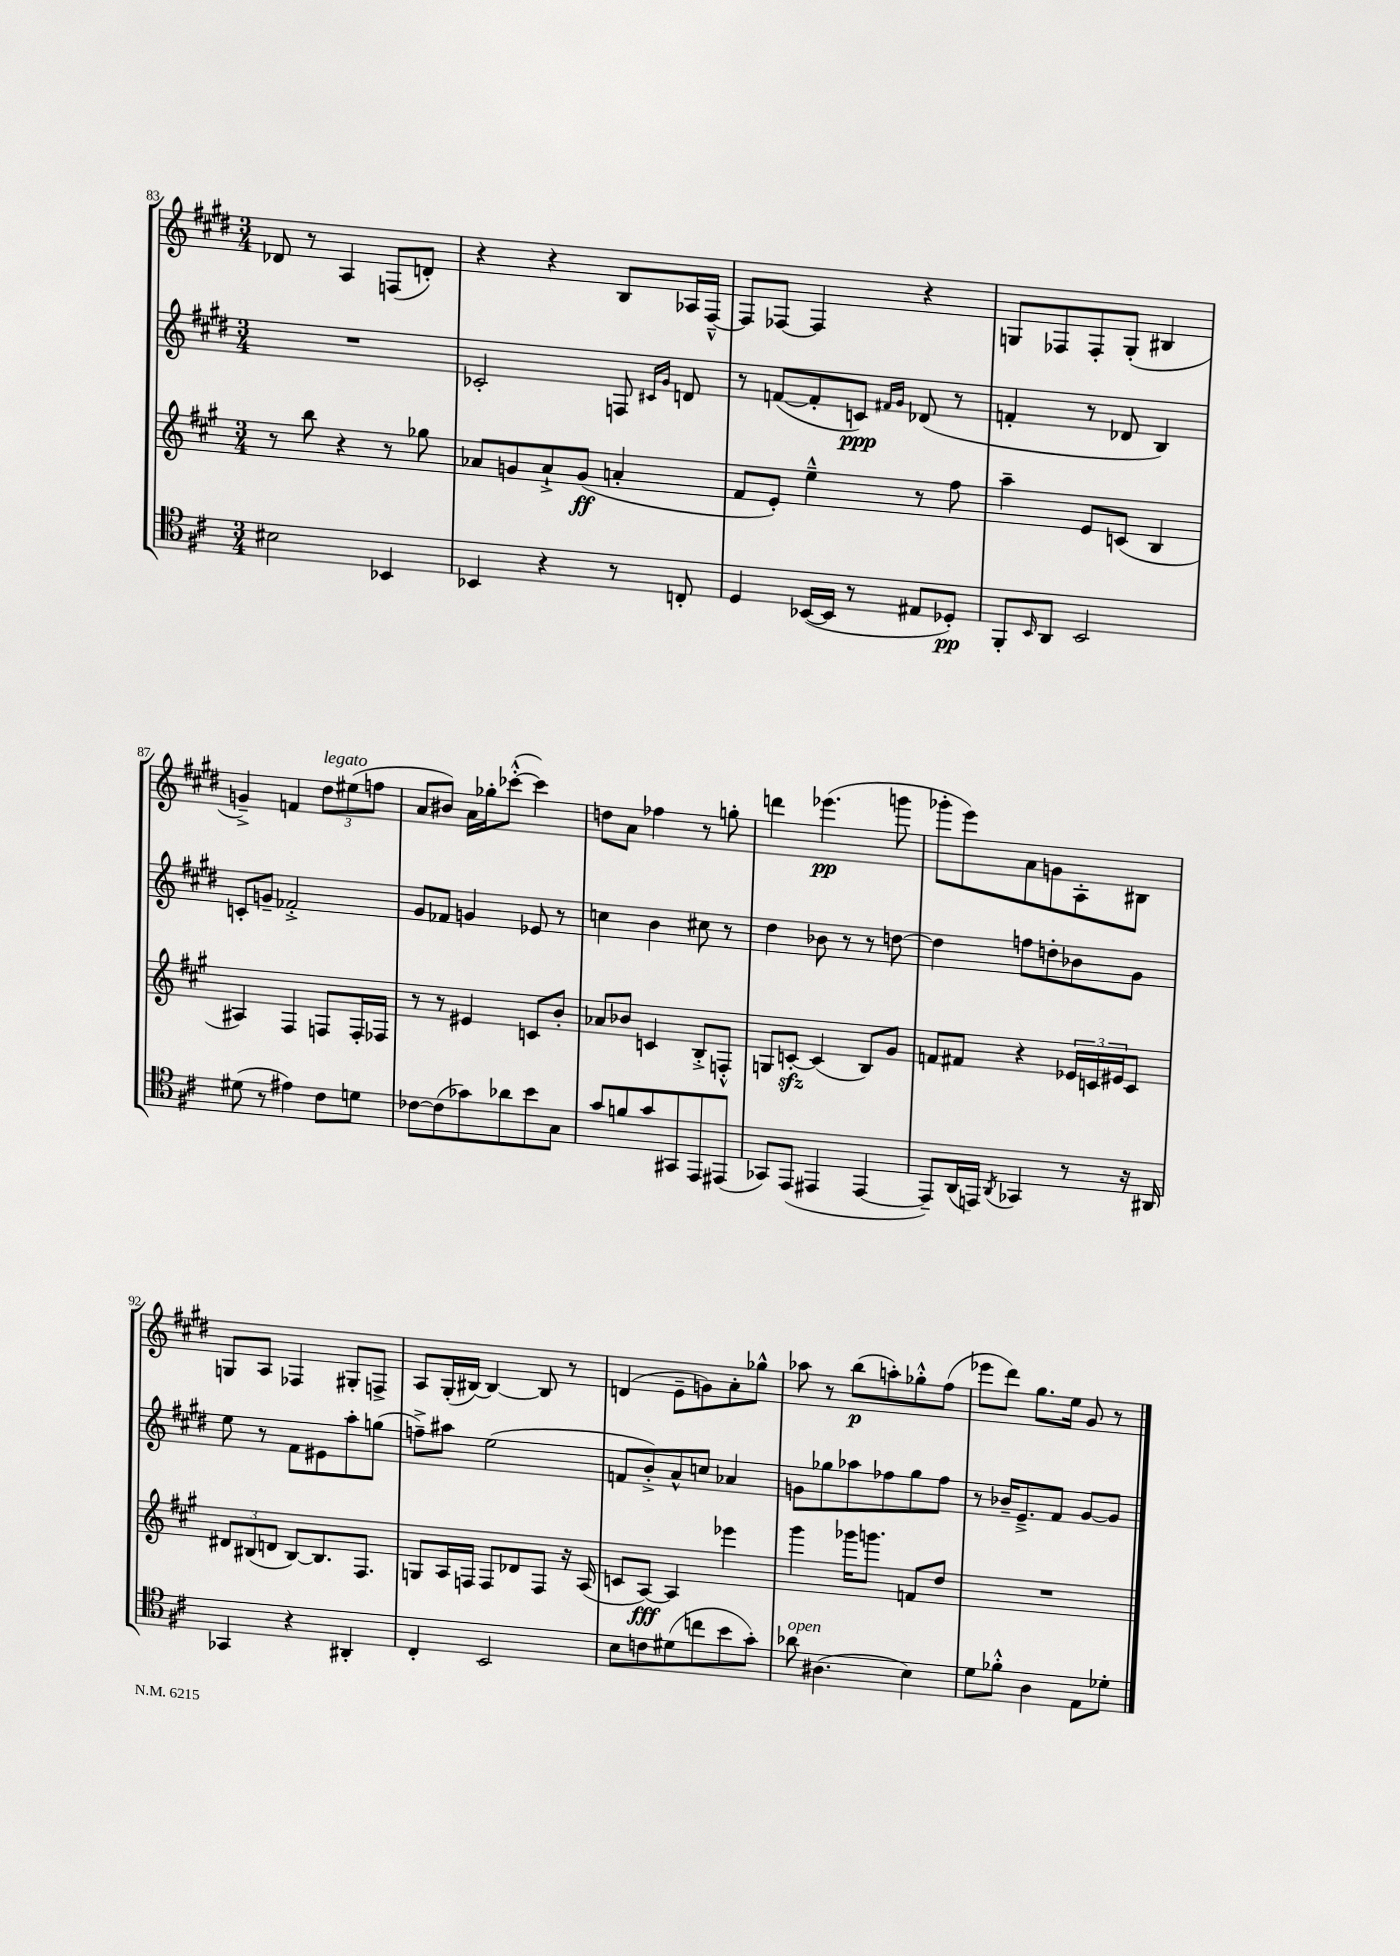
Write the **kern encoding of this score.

**kern	**dynam	**kern	**dynam	**kern	**dynam	**kern	**dynam
*part4	*part4	*part3	*part3	*part2	*part2	*part1	*part1
*staff4	*staff4	*staff3	*staff3	*staff2	*staff2	*staff1	*staff1
*clefC4	*	*clefG2	*	*clefG2	*	*clefG2	*
*k[f#c#]	*	*k[f#c#g#]	*	*k[f#c#g#d#]	*	*k[f#c#g#d#]	*
*M3/4	*	*M3/4	*	*M3/4	*	*M3/4	*
=83	=83	=83	=83	=83	=83	=83	=83
2B#X\	.	8r	.	2.r	.	8d-X/	.
.	.	8bb\	.	.	.	8r	.
.	.	4r	.	.	.	4A/	.
4BB-X/	.	8r	.	.	.	(8Fn/L	.
.	.	8gg-X\	.	.	.	8dn'/J)	.
=84	=84	=84	=84	=84	=84	=84	=84
4BB-X/	.	8a-X/L	.	2c-X'/	.	4r	.
.	.	8gn/	.	.	.	.	.
4r	.	8a-`^/	.	.	.	4r	.
.	.	(8g/J	ff	.	.	.	.
8r	.	4an'/	.	8Fn/	.	8B/L	.
.	.	.	.	16qqc#X/LL	.	.	.
.	.	.	.	16qqg#/JJ	.	.	.
8Cn'/	.	.	.	8dn/	.	16A-X/L	.
.	.	.	.	.	.	[16F#~^^/JJ	.
=85	=85	=85	=85	=85	=85	=85	=85
4D/	.	8f#/L	.	8r	.	8F#/L]	.
.	.	8e'/J)	.	([8fn/L	.	[8F-X/J	.
([16BB-X/LL	.	4ee~^^\	.	8f'/]	.	4F-/]	.
16BB-/JJ]	.	.	.	.	.	.	.
8r	.	.	.	8cn/J)	ppp	.	.
.	.	.	.	16qqf#X/LL	.	.	.
.	.	.	.	16qqg#/JJ	.	.	.
8E#X/L	.	8r	.	(8d-X/	.	4r	.
8D-X'/J)	pp	8ff#\	.	8r	.	.	.
=86	=86	=86	=86	=86	=86	=86	=86
8FF#'/L	.	4aa~\	.	4fn'/	.	8Gn/L	.
16qqBB/	.	.	.	.	.	.	.
8AA/J	.	.	.	.	.	8F-X/	.
2BB/	.	8e/L	.	8r	.	8F-'/	.
.	.	(8cn/J	.	8d-X/	.	(8G'/J	.
.	.	4B/	.	4B/)	.	4B#X/	.
!!LO:LB:g=z
=87	=87	=87	=87	=87	=87	=87	=87
(8d#X\	.	4A#X/)	.	8cn'/L	.	4gn~^/)	.
8r	.	.	.	8gn~/J	.	.	.
4e#X\)	.	4F#/	.	2f-X'^/	.	4fn/	.
!	!	!	!	!	!	!LO:TX:a:i:t=legato	!
8c#\L	.	8Fn/L	.	.	.	12dd#\L	.
.	.	.	.	.	.	(12ee#X\	.
8dn\J	.	16F'/L	.	.	.	.	.
.	.	.	.	.	.	12ffn\J	.
.	.	16F-X/JJ	.	.	.	.	.
=88	=88	=88	=88	=88	=88	=88	=88
[8c-X\L	.	8r	.	8g#/L	.	8a/L	.
(8c-\]	.	8r	.	8f-X/J	.	8b#X/J)	.
8g-X\)	.	4e#X/	.	4gn/	.	16a\LL	.
.	.	.	.	.	.	16gg-X'\J	.
8a-X\	.	.	.	.	.	([8ccc-X'^^\J	.
8b\	.	8cn/L	.	8e-X/	.	4ccc-\])	.
8G\J	.	8b'/J	.	8r	.	.	.
=89	=89	=89	=89	=89	=89	=89	=89
8g/L	.	8a-X/L	.	4ccn\	.	8ddn\L	.
8fn/	.	8b-X/J	.	.	.	8a\J	.
8g/	.	4cn/	.	4b\	.	4ff-X\	.
8GG#X/	.	.	.	.	.	.	.
8EE/	.	8B'^/L	.	8cc#X\	.	8r	.
(8EE#X/J	.	8Fn'^^/J	.	8r	.	8ggn'\	.
=90	=90	=90	=90	=90	=90	=90	=90
8GG-X/L)	.	8Gn/L	.	4dd#\	.	4dddn\	.
(8EE/J	.	[8cnzz'/J	.	.	.	.	.
4EE#X/	.	(4c/]	.	8b-X\	.	(4.eee-X\	pp
.	.	.	.	8r	.	.	.
[4EE#/	.	8B/L)	.	8r	.	.	.
.	.	8g#/J	.	[8ddn\	.	8gggn\	.
=91	=91	=91	=91	=91	=91	=91	=91
8EE#~/L])	.	8fn/L	.	4dd\]	.	8ggg-X'\L	.
(16AA/L	.	8f#X/J	.	.	.	8eee\)	.
16EEn/JJ)	.	.	.	.	.	.	.
8qAA/	.	.	.	.	.	.	.
4GG-X/	.	4r	.	8ffn\L	.	8a\	.
.	.	.	.	8ddn'\	.	8gn\	.
8r	.	24e-X/LL	.	8b-X\	.	8A'\	.
.	.	24cn/	.	.	.	.	.
.	.	24e#X/J	.	.	.	.	.
16r	.	8c/J	.	8g#\J	.	8B#X\J	.
16AA#X/	.	.	.	.	.	.	.
!!LO:LB:g=z
=92	=92	=92	=92	=92	=92	=92	=92
4GG-X/	.	12d#X/L	.	8ee\	.	8Gn/L	.
.	.	(12B#X/	.	.	.	.	.
.	.	.	.	8r	.	8A/J	.
.	.	12dn/J	.	.	.	.	.
4r	.	[8B#/L)	.	8f#\L	.	4F-X/	.
.	.	8.B#/]	.	8e#X\	.	.	.
4AA#X'/	.	.	.	8aa'\	.	8G#X'/L	.
.	.	8.F#/J	.	.	.	.	.
.	.	.	.	(8ggn\J	.	8Fn^/J	.
=93	=93	=93	=93	=93	=93	=93	=93
4C#'/	.	8Gn/L	.	8ffn~^\L)	.	8A/L	.
.	.	16A/L	.	8aa#X\J	.	(16G#'/L	.
.	.	16Fn/JJ	.	.	.	[16B#X/JJ)	.
2BB/	.	8F/L	.	(2ee\	.	4B#/_	.
.	.	8d-X/	.	.	.	.	.
.	.	8F/J	.	.	.	8B#/]	.
.	.	16r	.	.	.	8r	.
.	.	(16A/	.	.	.	.	.
=94	=94	=94	=94	=94	=94	=94	=94
8B\L	.	8cn/L	.	8fn/L	.	(4dn/	.
8cn\	.	[8A/J)	fff	8b'^/)	.	.	.
(8d#X\	.	4A/]	.	8a^^/	.	8e~\L	.
8ccn\	.	.	.	8ccn/J	.	8gn\)	.
8b\	.	4eee-X\	.	4a-X/	.	8a'\	.
8g'\J)	.	.	.	.	.	8gg-X^^\J	.
=95	=95	=95	=95	=95	=95	=95	=95
!LO:TX:a:i:t=open	!	!	!	!	!	!	!
8a-X\	.	4ggg#\	.	8gn\L	.	8aa-X\	.
(4.A#X\	.	.	.	8gg-X\	.	8r	.
.	.	16ggg-X\KL	.	8aa-X\	.	(8bb\L	p
.	.	8.gggn\J	.	.	.	.	.
.	.	.	.	8ff-X\	.	8aan'\)	.
4B\)	.	8fn/L	.	8gg-\	.	8gg-X'^^\	.
.	.	8dd/J	.	8ff-\J	.	(8ff#\J	.
=96	=96	=96	=96	=96	=96	=96	=96
8d\L	.	2.r	.	8r	.	8eee-X\L	.
8f-X'^^\J	.	.	.	16b-X~/KL	.	8ddd#\J)	.
.	.	.	.	8.e~^/	.	.	.
4A\	.	.	.	.	.	8.gg#\L	.
.	.	.	.	8f#/J	.	.	.
.	.	.	.	.	.	16ee\Jk	.
8E\L	.	.	.	[8g#/L	.	8g#/	.
8d-X'\J	.	.	.	8g#/J]	.	8r	.
==	==	==	==	==	==	==	==
*-	*-	*-	*-	*-	*-	*-	*-
